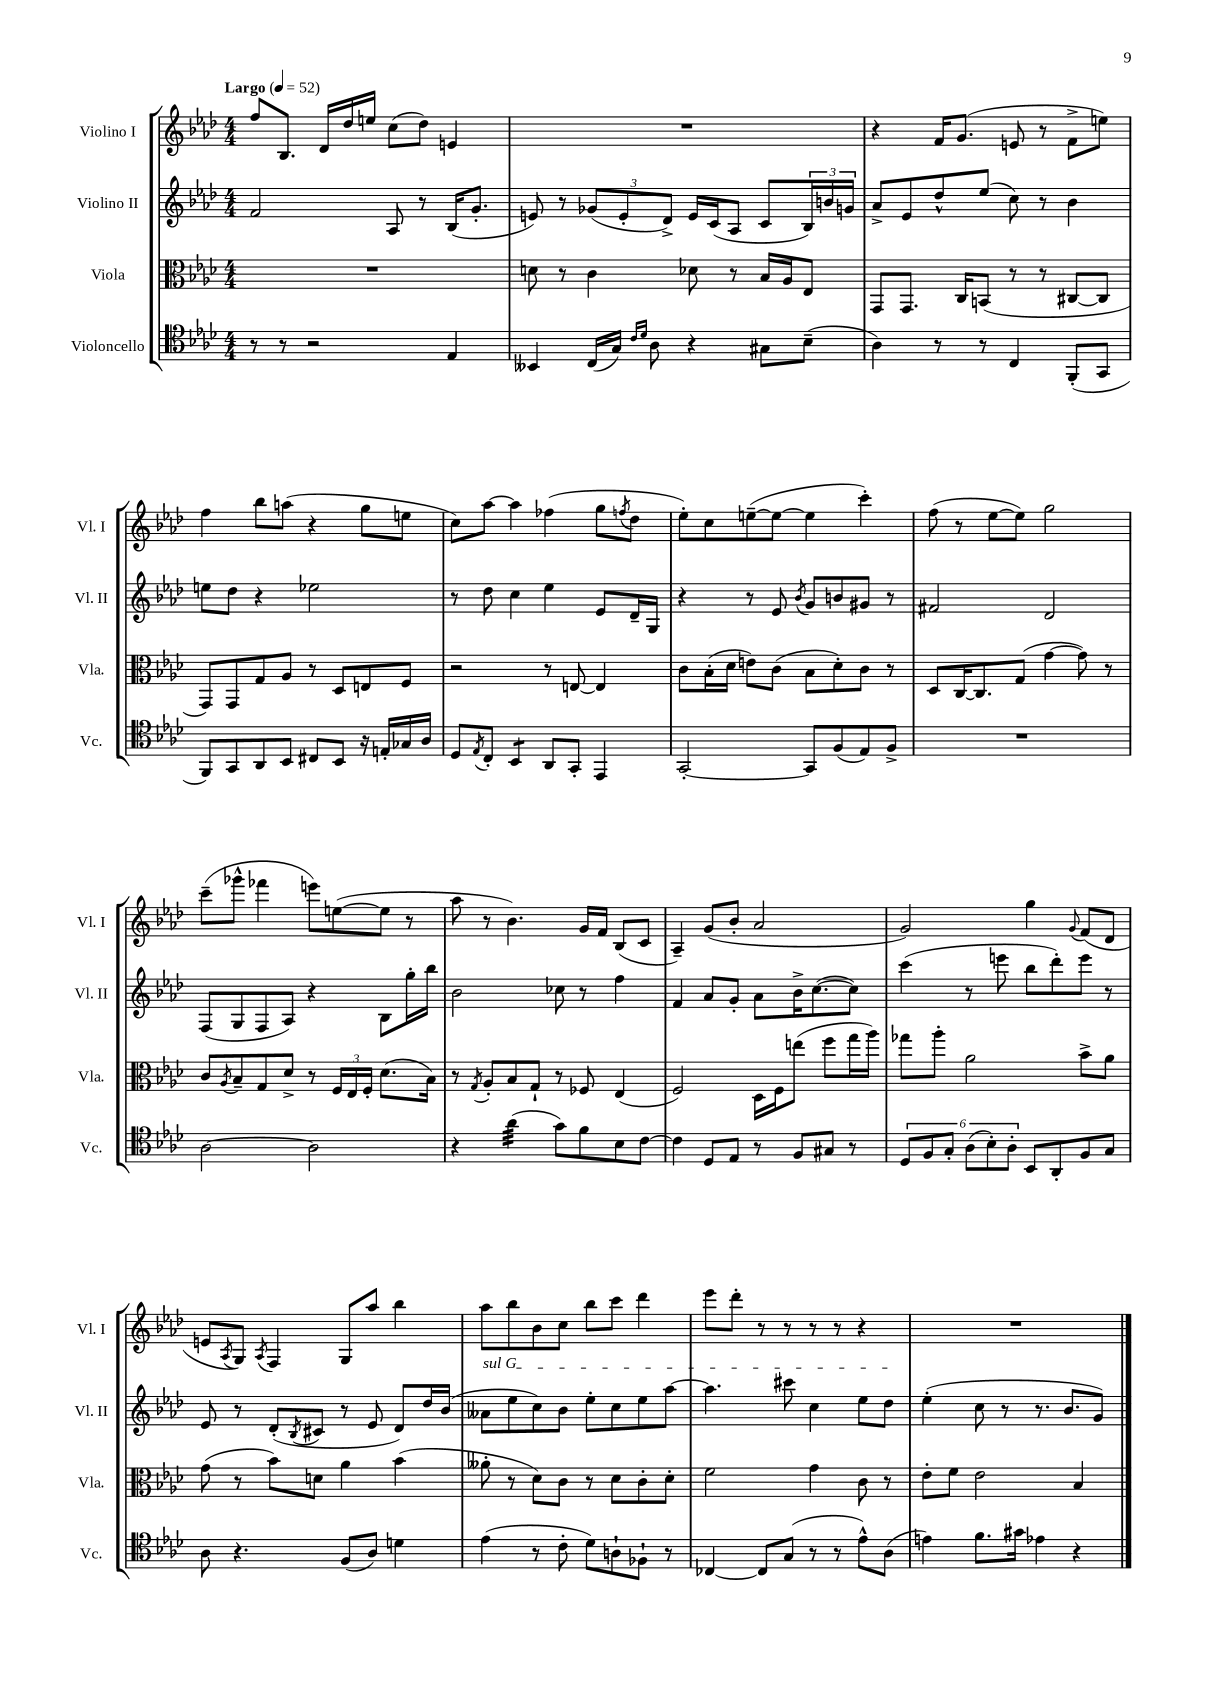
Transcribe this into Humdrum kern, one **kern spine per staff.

**kern	**kern	**kern	**kern
*staff4	*staff3	*staff2	*staff1
*clefC4	*clefC3	*clefG2	*clefG2
*k[b-e-a-d-]	*k[b-e-a-d-]	*k[b-e-a-d-]	*k[b-e-a-d-]
*M4/4	*M4/4	*M4/4	*M4/4
*MM52	*MM52	*MM52	*MM52
8r	1r	2f	8ff
8r	.	.	8.B-
2r	.	.	.
.	.	.	16d-
.	.	.	16dd-
.	.	.	16ee
.	.	8A-	(8cc
.	.	8r	8dd-)
4E-	.	(16B-	4e
.	.	8.g'	.
=	=	=	=
4BB--	8d	8e)	1r
.	8r	8r	.
(16C	4c	(12g-	.
16G)	.	.	.
.	.	12e'	.
16qqc	.	.	.
16qqd-	.	.	.
8A-	.	.	.
.	.	12d-^)	.
4r	8d-	16e	.
.	.	(16c	.
.	8r	8A-	.
8G#	16B-	8c	.
.	16A-	.	.
(8B-~	8E-	24B-)	.
.	.	24b	.
.	.	24g	.
=	=	=	=
4A-)	8GG	8a-^	4r
.	8.GG	8e-	.
8r	.	8dd-^^	16f
.	16C	.	(8.g
8r	(8BB	(8ee-	.
4C	8r	8cc)	8e
.	8r	8r	8r
(8FF'	[8C#	4b-	8f^
8GG	8C#]	.	8ee)
=	=	=	=
8FF)	8GG)	8ee	4ff
8GG	8GG	8dd-	.
8AA-	8G	4r	8bb-
8BB-	8A-	.	(8aa
8C#	8r	2ee-	4r
8BB-	8D-	.	.
16r	8E	.	8gg
16E'	.	.	.
16G-	8F	.	8ee
16A-	.	.	.
=	=	=	=
8D-	2r	8r	8cc)
8qE-	.	.	.
8C'	.	8dd-	[8aa-
4BB-	.	4cc	4aa-]
8AA-	8r	4ee-	(4ff-
8GG'	[8E	.	.
4EE-	4E]	8e-	8gg
.	.	.	8qff
.	.	16d-~	8dd-
.	.	16G	.
=	=	=	=
[2GG'	8c	4r	8ee-')
.	(16B-'	.	8cc
.	16d-	.	.
.	8e)	8r	([8ee~
.	(8c	8e-	8ee_
.	.	8qb-	.
8GG]	8B-	8g	4ee]
(8F	8d-')	8b	.
8E-)	8c	8g#	4ccc')
8F^	8r	8r	.
=	=	=	=
1r	8D-	2f#	(8ff
.	[16C	.	8r
.	8.C]	.	.
.	.	.	[8ee-
.	(8G	.	8ee-])
.	[4g	2d-	2gg
.	8g])	.	.
.	8r	.	.
=	=	=	=
[2A-	8c	(8F	(8ccc~
.	8qA-	.	.
.	8B-~	8G	8ggg-^^
.	8G	8F	4fff-
.	8d-^	8A-)	.
2A-]	8r	4r	8eee)
.	24F	.	([8ee
.	24E-	.	.
.	24F'	.	.
.	(8.d-	8B-	8ee]
.	.	16gg'	8r
.	16B-)	16bb-	.
=	=	=	=
4r	8r	2b-	8aa-
.	8qG	.	.
.	8A-'	.	8r
(4a-	8B-	.	4.b-)
.	8G`	.	.
8g)	8r	8cc-	.
8f	8F-	8r	16g
.	.	.	16f
8B-	(4E-	4ff	(8B-
[8c	.	.	8c
=	=	=	=
4c]	2F)	4f	4A-~)
8D-	.	8a-	(8g
8E-	.	8g'	8b-'
8r	16D-	8a-	2a-
.	16F	.	.
8F	(8ee	16b-^	.
.	.	([8.cc	.
8G#	8ff	.	.
8r	16gg	8cc])	.
.	16aa-)	.	.
=	=	=	=
12D-	8gg-	(4ccc	2g)
12F	.	.	.
.	8aa-'	.	.
12G'	.	.	.
(12A-	2a-	8r	.
12B-')	.	.	.
.	.	8eee	.
12A-'	.	.	.
8BB-	.	8bb-	4gg
8AA-'	.	8ddd-')	.
.	.	.	8qqg
8F	8b-^	8eee	(8f
8G	8a-	8r	8d-
=	=	=	=
8A-	(8g	8e-	8e
.	.	.	8qA-
4.r	8r	8r	8G)
.	.	.	8qA-
.	8b-)	(8d-'	4F
.	.	8qB-	.
.	8d	8c#	.
(8F	4a-	8r	8G
8A-)	.	8e-	8aa-
4d	(4b-	8d-)	4bb-
.	.	16dd-	.
.	.	(16b-	.
=	=	=	=
(4e-	8a--'	8a--	8aa-
.	8r	8ee-	8bb-
8r	8d-)	8cc)	8b-
8c'	8c	8b-	8cc
8d-)	8r	8ee-'	8bb-
8A`	8d-	8cc	8ccc
8F-`	8c'	8ee-	4ddd-
8r	8d-'	[8aa-	.
=	=	=	=
[4C-	2f	4.aa-]	8eee-
.	.	.	8ddd-'
8C-]	.	.	8r
(8G	.	8ccc#	8r
8r	4g	4cc	8r
8r	.	.	8r
8e-^^)	8c	8ee-	4r
(8A-	8r	8dd-	.
=	=	=	=
4e)	8e-'	(4ee-'	1r
.	8f	.	.
8.f	2e-	8cc	.
.	.	8r	.
16g#	.	.	.
4e-	.	8.r	.
.	.	8.b-	.
4r	4B-	.	.
.	.	8g)	.
==	==	==	==
*-	*-	*-	*-
